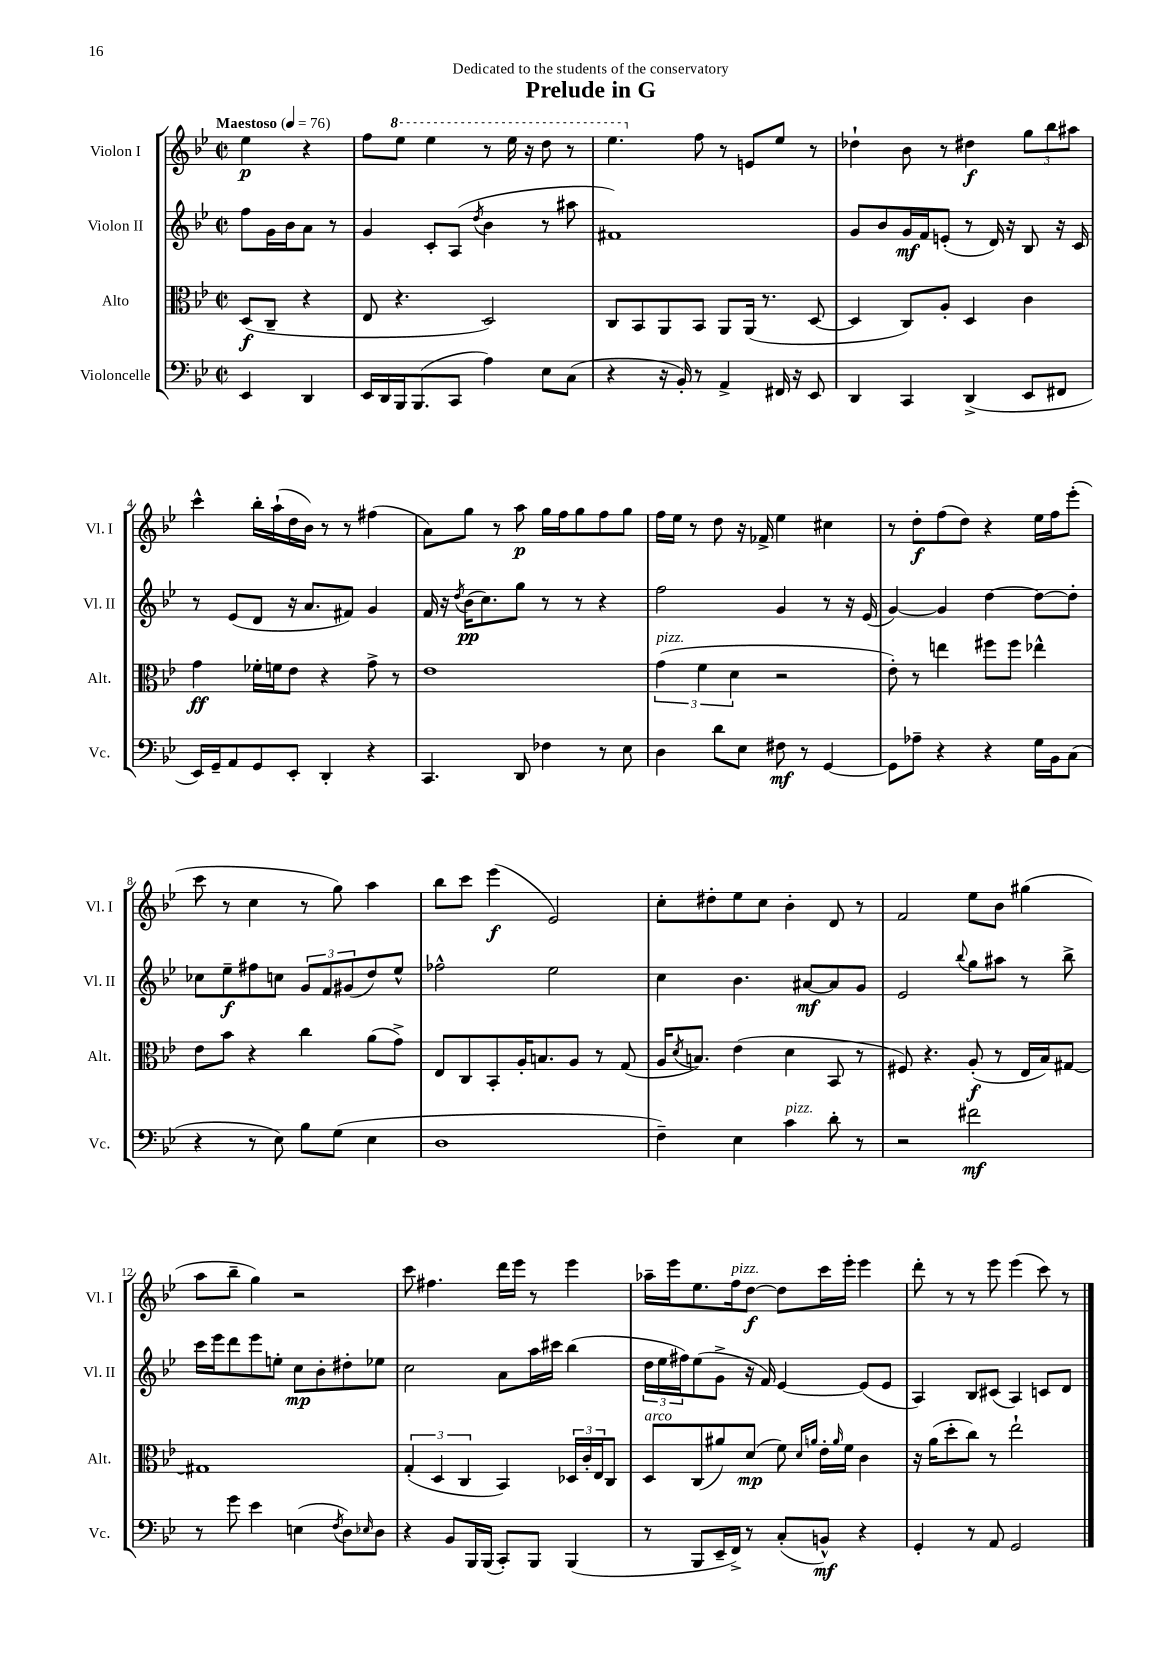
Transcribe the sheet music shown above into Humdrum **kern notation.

**kern	**kern	**kern	**kern
*staff4	*staff3	*staff2	*staff1
*clefF4	*clefC3	*clefG2	*clefG2
*k[b-e-]	*k[b-e-]	*k[b-e-]	*k[b-e-]
*M2/2	*M2/2	*M2/2	*M2/2
*met(c|)	*met(c|)	*met(c|)	*met(c|)
*MM76	*MM76	*MM76	*MM76
4EE-	(8D	8ff	4ee-
.	8C~	16g	.
.	.	16b-	.
4DD	4r	8a	4r
.	.	8r	.
=	=	=	=
16EE-	8E-	4g	8ff
16DD	.	.	.
16BBB-	4.r	.	8eee-
(8.BBB-	.	.	.
.	.	8c'	4eee-
8CC	.	(8A	.
.	.	8qdd	.
4A)	2D)	4b-	8r
.	.	.	16eee-
.	.	.	16r
8E-	.	8r	8ddd
(8C	.	8aa#	8r
=	=	=	=
4r	8C	1f#)	4.eee-
.	8BB-	.	.
16r	8AA	.	.
16BB-')	.	.	.
8r	8BB-	.	8ff
4AA^	8AA	.	8r
.	(16AA	.	8e
.	8.r	.	.
16FF#	.	.	8ee-
16r	.	.	.
8EE-	[8D	.	8r
=	=	=	=
4DD	4D]	8g	4dd-`
.	.	8b-	.
4CC	8C)	16g	8b-
.	.	16f	.
.	8A'	(8e'	8r
(4DD^	4D	8r	4dd#
.	.	16d)	.
.	.	16r	.
8EE-	4c	8B-	12gg
.	.	.	12bb-
8FF#	.	16r	.
.	.	.	12aa#
.	.	16c	.
=	=	=	=
16EE-)	4g	8r	4ccc^^
16GG~	.	.	.
8AA	.	(8e-	.
8GG	16f-'	8d	16bb-'
.	16f	.	(16aa`
8EE-'	8e-	16r	16dd
.	.	8.a	16b-)
4DD'	4r	.	8r
.	.	8f#)	8r
4r	8g^	4g	(4ff#
.	8r	.	.
=	=	=	=
4.CC	1e-	16f	8a)
.	.	16r	.
.	.	8qdd	.
.	.	(16b-	8gg
.	.	8.cc)	.
.	.	.	8r
8DD	.	8gg	8aa
4F-	.	8r	16gg
.	.	.	16ff
.	.	8r	8gg
8r	.	4r	8ff
8E-	.	.	8gg
=	=	=	=
4D	(6g	2ff	16ff
.	.	.	16ee-
.	.	.	8r
.	6f	.	.
8d	.	.	8dd
.	6d	.	.
8E-	.	.	16r
.	.	.	16f-^
8F#	2r	4g	4ee-
8r	.	.	.
[4GG	.	8r	4cc#
.	.	16r	.
.	.	(16e-	.
=	=	=	=
8GG]	8e-')	[4g)	8r
8A-~	8r	.	8dd'
4r	4ee	4g]	(8ff
.	.	.	8dd)
4r	8ff#	[4dd	4r
.	8ff#	.	.
16G	4ee-^^	8dd_	16ee-
16BB-	.	.	16ff
(8C	.	8dd']	(8eee-'
=	=	=	=
4r	8e-	8cc-	8ccc
.	8b-	8ee-~	8r
8r	4r	8ff#	4cc
8E-)	.	8cc	.
8B-	4cc	12g	8r
.	.	12f	.
(8G	.	.	8gg)
.	.	(12g#	.
4E-	(8a	8dd)	4aa
.	8g^)	8ee-^^	.
=	=	=	=
1D	8E-	2ff-^^	8bb-
.	8C	.	8ccc
.	8BB-'	.	(4eee-
.	16A'	.	.
.	8.B	.	.
.	.	2ee-	2e-)
.	8A	.	.
.	8r	.	.
.	(8G	.	.
=	=	=	=
4F~)	16A	4cc	8cc'
.	8qd	.	.
.	8.B)	.	.
.	.	.	8dd#'
4E-	(4e-	4.b-	8ee-
.	.	.	8cc
4c	4d	.	4b-'
.	.	[8a#	.
8d'	8BB-	8a#]	8d
8r	8r	8g	8r
=	=	=	=
2r	8F#)	2e-	2f
.	4.r	.	.
.	.	8qqbb-	.
2f#	(8A'	8gg	8ee-
.	8r	8aa#	8b-
.	16E-	8r	(4gg#
.	16B-)	.	.
.	[8G#	8bb-^	.
=	=	=	=
8r	1G#]	16ccc	8aa
.	.	16eee-	.
8g	.	8ddd	8bb-~
4e-	.	8eee-	4gg)
.	.	8ee'	.
(4E	.	8cc	2r
.	.	8b-'	.
8qF	.	.	.
8D)	.	8dd#'	.
16qqE-	.	.	.
8D	.	8ee-	.
=	=	=	=
4r	(6G'	2cc	8ccc
.	.	.	4.ff#
.	6D	.	.
8BB-	.	.	.
.	6C	.	.
16BBB-	.	.	.
(16BBB-	.	.	.
8CC')	4BB-)	8a	16ddd
.	.	.	16eee-
8BBB-	.	16aa	8r
.	.	16ccc#	.
(4BBB-	24D-	(4bb-	4eee-
.	24c'	.	.
.	24E-	.	.
.	8C	.	.
=	=	=	=
8r	8D	24dd	16aa-~
.	.	24ee-	.
.	.	.	16eee-
.	.	24ff#)	.
8BBB-	(8C	(8ee-	8.ee-
16EE-~	8a#)	8g^	.
16FF^)	.	.	16ff
8r	(8d	16r	[8dd
.	.	16f)	.
(8C'	8f)	[4e-	8dd]
.	16qqd	.	.
.	16qqa	.	.
8BB^^)	16e-'	.	16ccc
.	16qqa	.	.
.	16f	.	16eee-'
4r	4c	(8e-]	4eee-
.	.	8e-	.
=	=	=	=
4GG'	16r	4A)	8ddd'
.	(16a	.	.
.	8dd'	.	8r
8r	8cc)	8B-	8r
8AA	8r	(8c#	8eee-
2GG	2ee-`	4A)	(4eee-
.	.	8c	8ccc)
.	.	8d	8r
==	==	==	==
*-	*-	*-	*-
